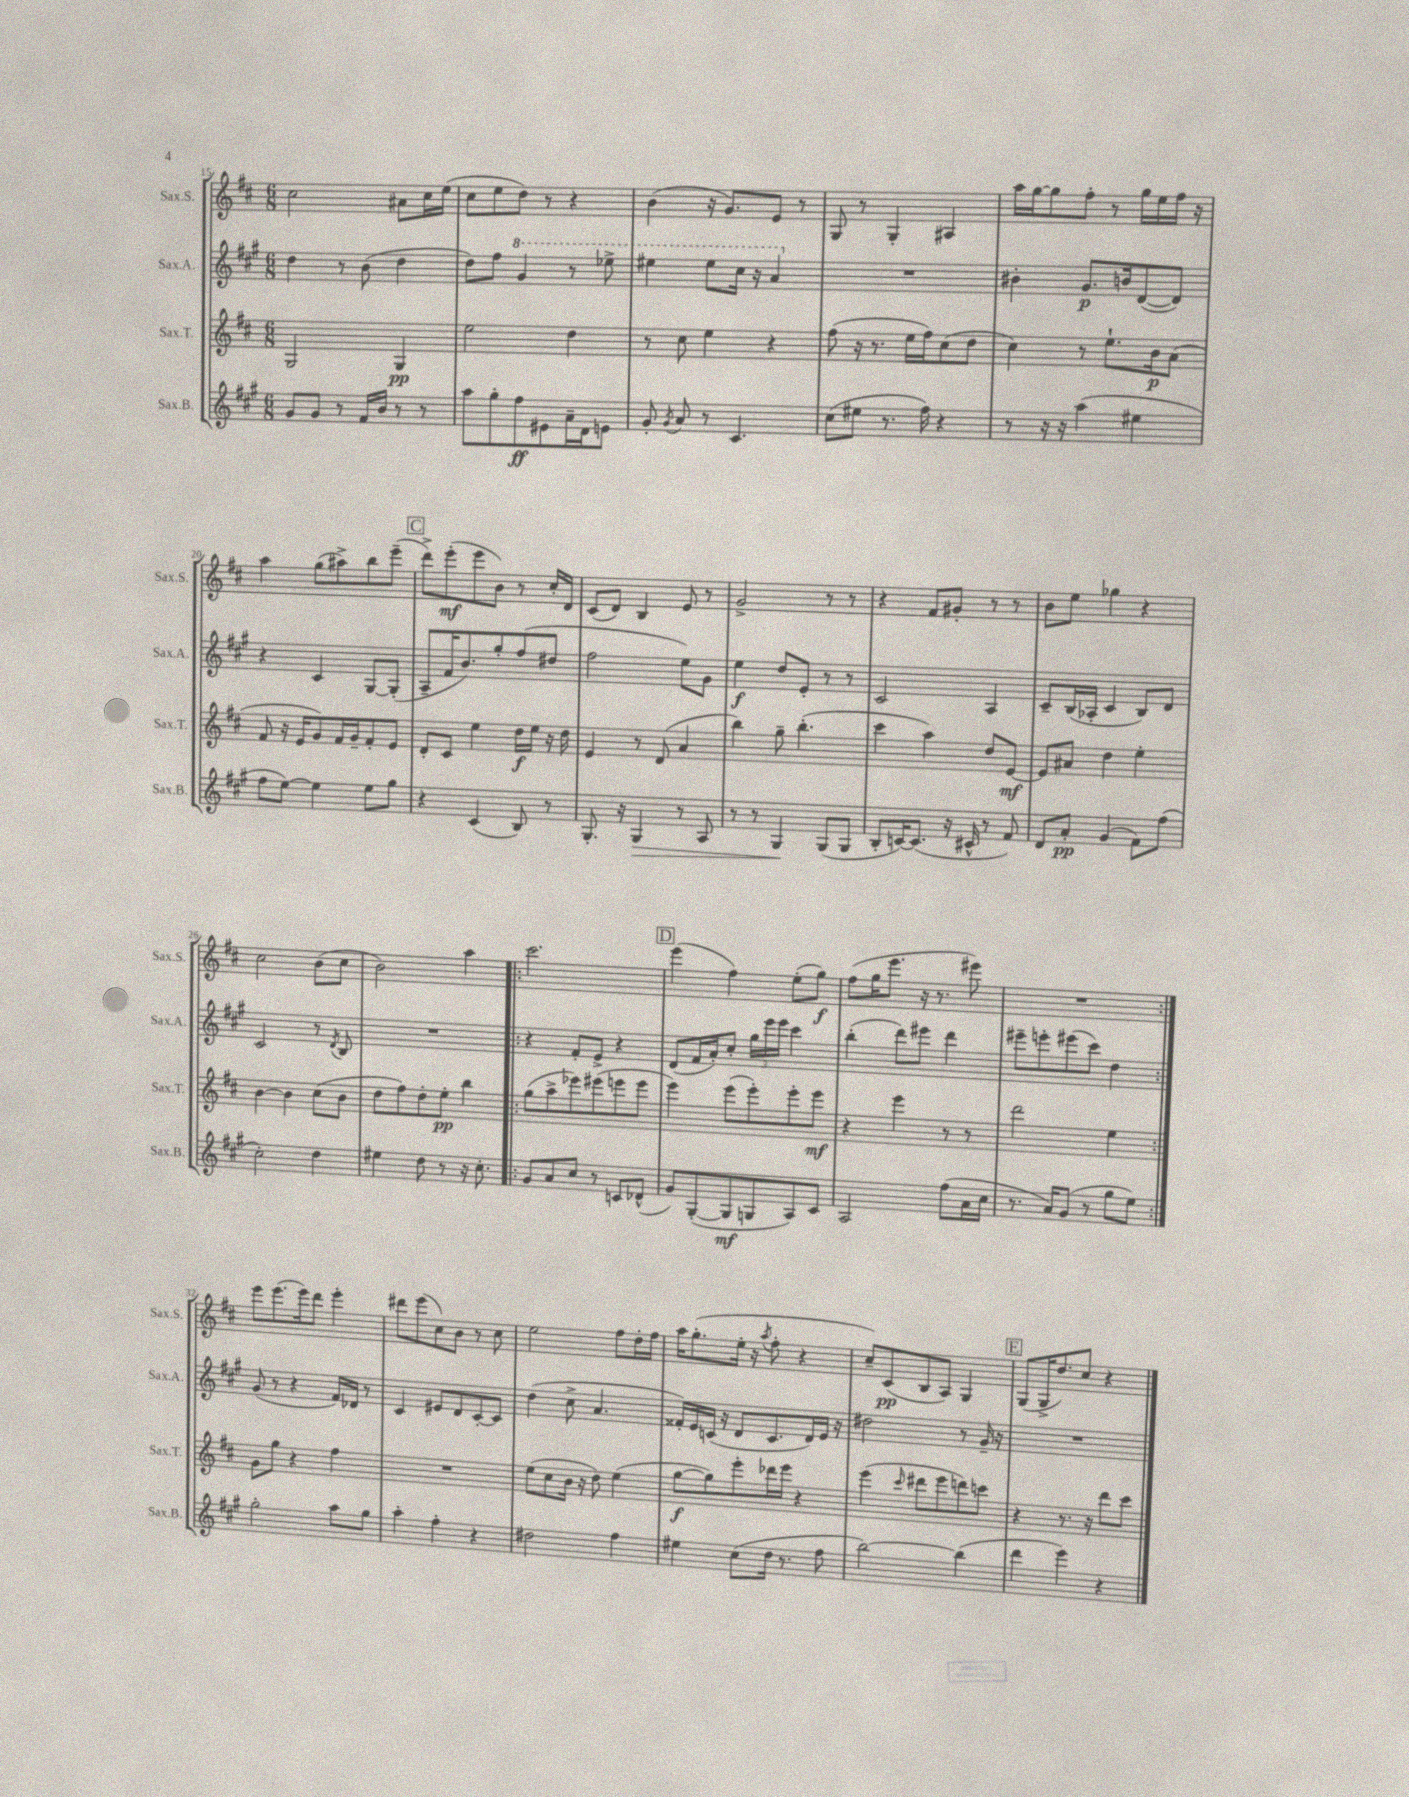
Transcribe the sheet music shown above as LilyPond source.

<<
\new StaffGroup <<
\new Staff = "s0" \with { instrumentName = "Sax.S." shortInstrumentName = "Sax.S." } {
    \clef treble \key d \major \numericTimeSignature \time 6/8
    \autoBeamOff cis''2 ais'8[ cis''16 e''16]( |
    cis''8[ e''8 d''8]) r8 r4 |
    b'4( r16 g'8.[) e'8] r8 |
    g8 r8 g4-. ais4 |
    a''16[ g''16~ g''8 fis''8]-. r8 g''16[ e''16 fis''16] r16 |
    a''4 g''8[( ais''8->) b''8 e'''8]--( |
    \mark \markup { \box "C" } d'''8[->) e'''8-.\mf( e'''8 b'8]) r8 cis''16[-. d'16] |
    cis'8[( d'8]) b4 e'8 r8 |
    g'2-> r8 r8 |
    r4 fis'8[ gis'8]-. r8 r8 |
    b'8[ e''8] ges''4 r4 |
    cis''2 b'8[( cis''8] |
    b'2) a''4 |
    \repeat volta 2 { cis'''2. |
    \mark \markup { \box "D" } e'''4( fis''4) e''8[-.( g''8]\f) |
    fis''8[( g''16 e'''8.] r16 r8. eis'''8) |
    R2. | }
    e'''8[ e'''8.( e'''16) d'''8] e'''4-. |
    dis'''8[ e'''8( cis''8) b'8] r8 cis''8 |
    e''2 fis''8[ d''16-. fis''16] |
    a''16[ g''8.-.( e''16]-. r16 \acciaccatura { a''8 } fis''8-. r4 |
    cis''8[--) cis'8\pp( b8 a8]) g4 |
    \mark \markup { \box "E" } g8[( g16-> d''8.) cis''8] r4 \bar "|." |
}
\new Staff = "s1" \with { instrumentName = "Sax.A." shortInstrumentName = "Sax.A." } {
    \clef treble \key a \major \numericTimeSignature \time 6/8
    \autoBeamOff d''4 r8 b'8( d''4 |
    d''8[) fis''8] \ottava #1 gis''4 r8 ees'''8-> |
    eis'''4 eis'''8[ cis'''16] r16 a''4 \ottava #0 |
    R2. |
    bis'4-. gis'8.[\p b'16 d'8~( d'8]) |
    r4 cis'4 gis8[~ gis8]-.( |
    \mark \markup { \box "C" } a8[-- fis'16 b'8.) gis''8-. fis''8( dis''8] |
    fis''2 e''8[) gis'8] |
    e''4\f d''8[ e'8]-. r8 r8 |
    cis'2 a4 |
    cis'8[-- b16( aes16]-. cis'4 b8[) d'8] |
    cis'2 r8 \acciaccatura { d'8 } b8 |
    R2. |
    \repeat volta 2 { r4 fis'8[-. e'8]-> r4 |
    \mark \markup { \box "D" } d'8[( fis'16 a'16-.) cis''8]-. \tuplet 3/2 { gis''16[ e'''16 e'''16] } cis'''4 |
    b''4-.( d'''8[) eis'''8] d'''4 |
    eis'''8[-- e'''8-. eis'''8( cis'''8]) d''4 | }
    gis'8( r8 r4 fis'16[) des'16] r8 |
    cis'4 eis'8[ d'8 cis'8~-. cis'8] |
    d''4( cis''8-> a'4. |
    fisis'16[-.) e'16 c'16]( r16 d'8[ c'8. d'16) e'16] r16 |
    dis''2 r8 gis'16-- r16 |
    \mark \markup { \box "E" } R2. \bar "|." |
}
\new Staff = "s2" \with { instrumentName = "Sax.T." shortInstrumentName = "Sax.T." } {
    \clef treble \key d \major \numericTimeSignature \time 6/8
    \autoBeamOff g2 g4\pp |
    e''2 d''4 |
    r8 cis''8 e''4 r4 |
    fis''8( r16 r8. e''16[ fis''16) cis''8( d''8] |
    cis''4) r8 e''8.[-! b'16\p a'8]( |
    fis'8 r16 e'16[ g'8) fis'16 g'16-- fis'8-. e'8] |
    \mark \markup { \box "C" } d'8[-. cis'8] e''4 d''16[\f e''16] r16 d''16 |
    e'4 r8 d'8( a'4 |
    b''4) g''8-- b''4.-.( |
    cis'''4 a''4) d''8[ e'8]~\mf |
    e'8[ ais'8] d''4 e''4-. |
    b'4~ b'4 cis''8[( b'8] |
    d''8[ fis''8) d''8-. e''8]-.\pp b''4 |
    \repeat volta 2 { g''8[( a''8-> ees'''8) eis'''8( e'''8 e'''8] |
    \mark \markup { \box "D" } e'''4) e'''8[( e'''8-.) e'''8-. e'''8]\mf |
    r4 e'''4 r8 r8 |
    d'''2 e''4 | }
    g'8[ g''8] r4 fis''4 |
    R2. |
    e''8[( cis''8 b'16] r16 d''8) e''4( |
    g''8[~\f g''8) e'''8-. des'''16 e'''16] r4 |
    e'''4( \grace { cis'''16 } dis'''8[ e'''8 d'''8) c'''8] |
    \mark \markup { \box "E" } r4 r8. r16 d'''8[ cis'''8] \bar "|." |
}
\new Staff = "s3" \with { instrumentName = "Sax.B." shortInstrumentName = "Sax.B." } {
    \clef treble \key a \major \numericTimeSignature \time 6/8
    \autoBeamOff gis'8[ gis'8] r8 fis'16[ b'16] r8 r8 |
    a''8[ gis''8-. fis''8\ff eis'8 a'16-- d'16 e'8] |
    gis'8-. \acciaccatura { gis'8 } a'8 r8 cis'4. |
    cis''8[( eis''8] r8. fis''16) r4 |
    r8 r16 r16 a''4( eis''4 |
    fis''8[ e''8]~) e''4 e''8[ gis''8] |
    \mark \markup { \box "C" } r4 cis'4( b8) r8 |
    gis8.-. r16 gis4\> r8 a8 |
    r8 r8 gis4\! gis8[( gis8] |
    b8[-. c'16~) c'8.]( r16 cis'16-^ r8 fis'8) |
    d'8[ a'8]-.\pp gis'4( fis'8[) fis''8]( |
    cis''2-.) d''4 |
    eis''4 d''8 r8 r16 cis''8.-. |
    \repeat volta 2 { gis'8[ a'8 cis''8] r8 c'8[ des'8]-^( |
    \mark \markup { \box "D" } gis'8[) gis8~-.( gis8\mf g8 a8) cis'8] |
    a2 fis''8[( a'16 cis''16] |
    r8. a'16[) gis'8]( r8 gis''8[ e''8]) | }
    gis''2-. a''8[ gis''8] |
    a''4-. fis''4-. r4 |
    dis''2 fis''4 |
    eis''4 cis''8[( d''16] r8. fis''8 |
    b''2~) b''4( |
    \mark \markup { \box "E" } d'''4 e'''4) r4 \bar "|." |
}
>>
>>
\layout { \context { \Score currentBarNumber = #15 } }
